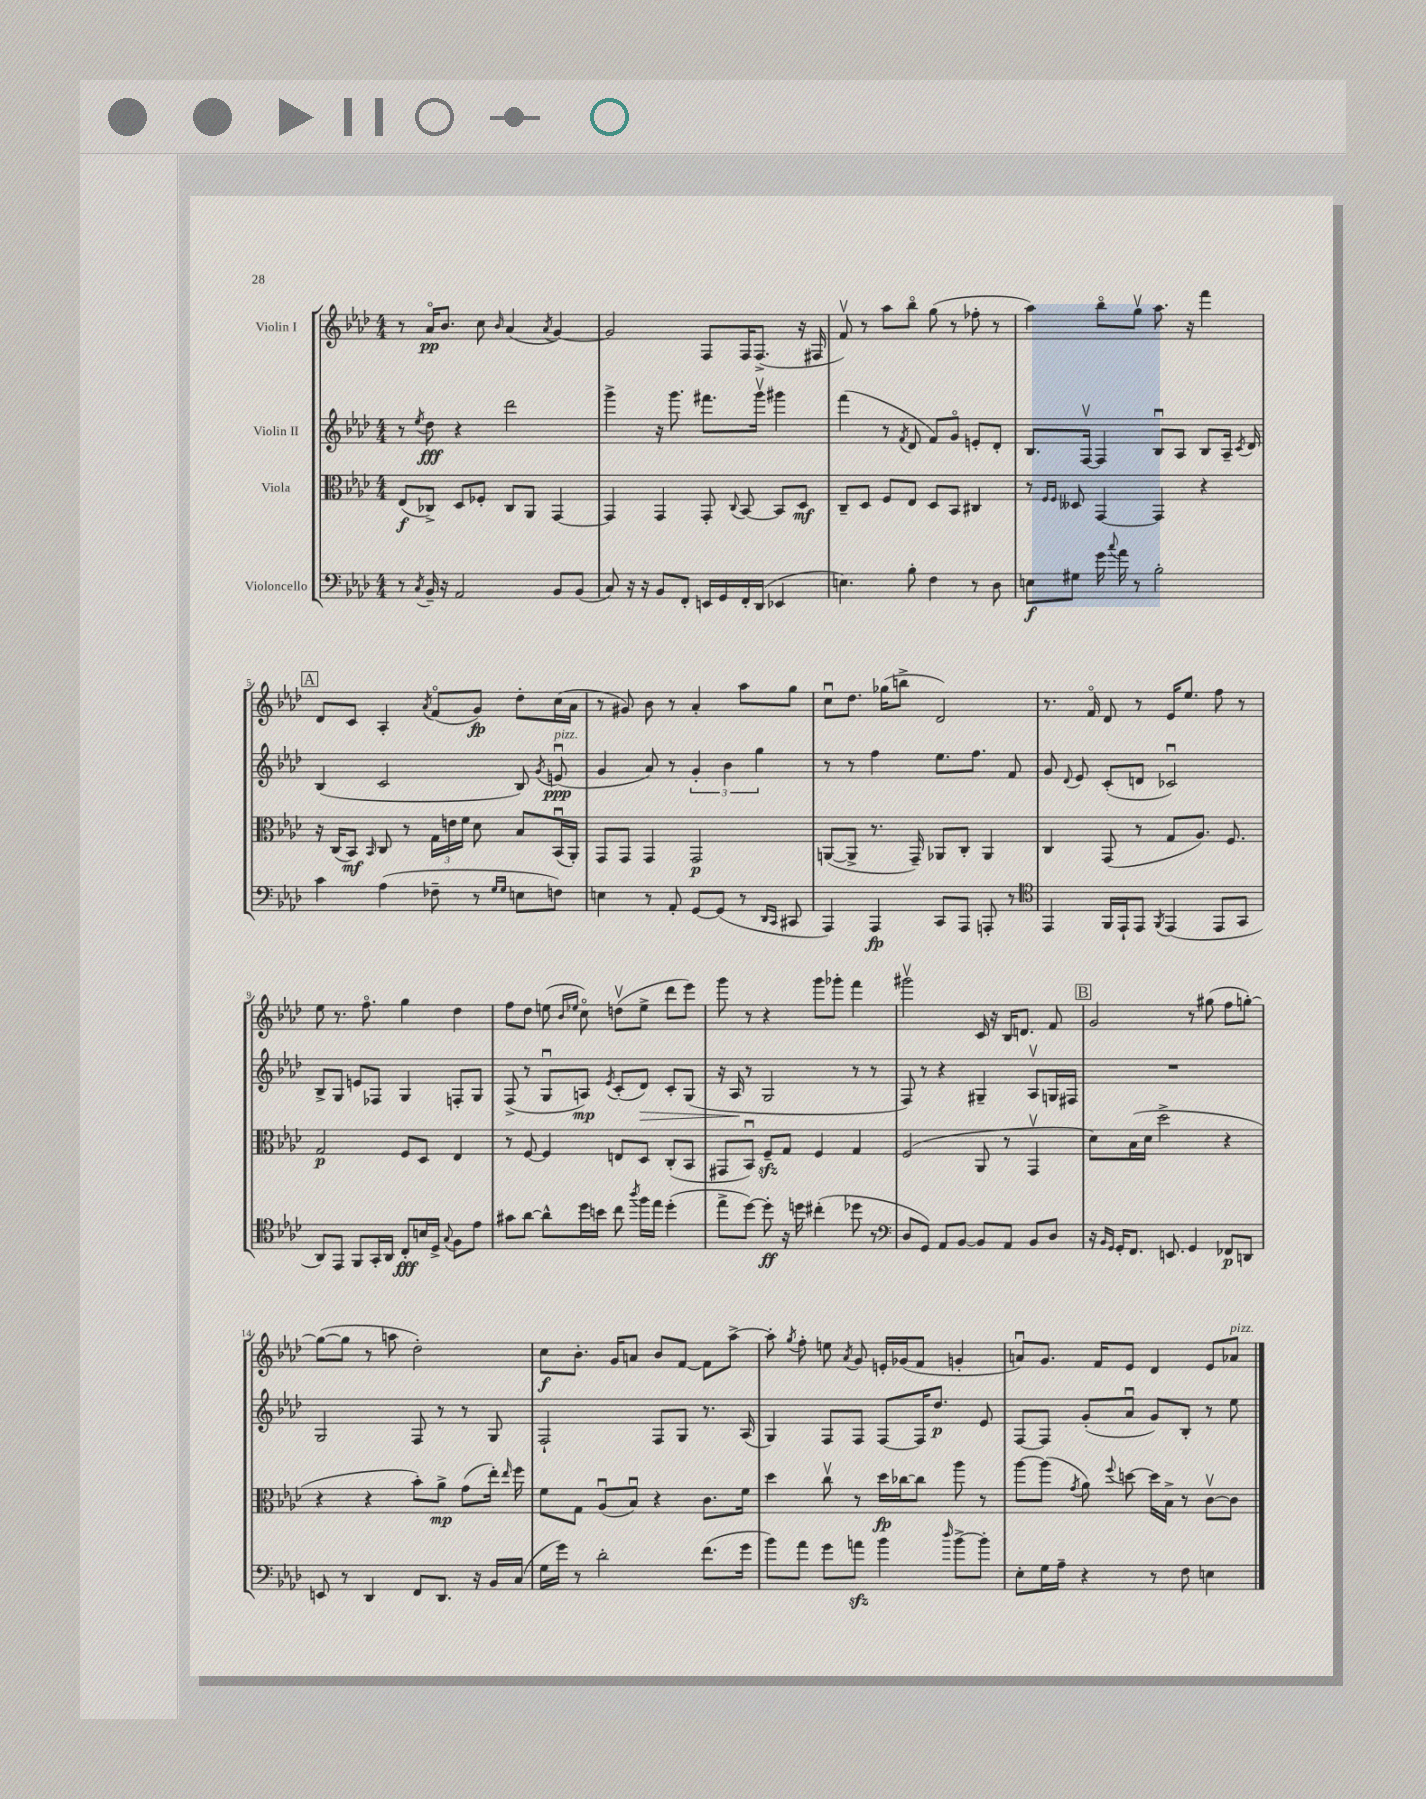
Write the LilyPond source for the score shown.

<<
\new StaffGroup <<
\new Staff = "s0" \with { instrumentName = "Violin I" } {
    \clef treble \key aes \major \numericTimeSignature \time 4/4
    \autoBeamOff r8 aes'16[\flageolet\pp bes'8.] c''8 \grace { bes'16 } aes'4( \acciaccatura { aes'8 } g'4~) |
    g'2 f8[ f16 f8.]->( r16 fis16 |
    f'8\upbow) r8 aes''8[ bes''8]\flageolet g''8( r8 fes''8-. r8 |
    aes''4) bes''8[\flageolet g''8]\upbow aes''8. r16 f'''4 |
    \mark \markup { \box "A" } des'8[ c'8] aes4-. \acciaccatura { aes'8 } f'8[\flageolet( g'8]\fp) des''8[-. c''16( aes'16] |
    r8 gis'8) bes'8 r8 aes'4-. aes''8[ g''8] |
    c''8[\downbow des''8.] ges''16[( b''8]-> des'2) |
    r8. f'16\flageolet des'8 r8 ees'16[ ees''8.] f''8 r8 |
    ees''8 r8. f''8.\flageolet g''4 des''4 |
    f''8[ des''8] e''8( \grace { bes'16[ ees''16] } c''8\flageolet) d''8[\upbow( ees''8]-> des'''8[ ees'''8]) |
    g'''8 r8 r4 g'''8[ ges'''8]-. f'''4 |
    gis'''2\upbow c'16 r16 bes16[ d'8.] f'8 |
    \mark \markup { \box "B" } g'2 r8 gis''8( f''8[ g''8]~-.) |
    g''8[~( g''8] r8 a''8 des''2-.) |
    c''8[\f bes'8.]-. g'16[ a'8] bes'8[ f'8]~ f'8[ aes''8]~-> |
    aes''8-. \acciaccatura { g''8 } f''8-. e''8 \acciaccatura { aes'8 } g'8 e'16[-. ges'16( f'8] g'4-. |
    a'8[\downbow) g'8.] f'16[ ees'8] des'4 ees'8[ aes'8]^\markup { \italic "pizz." } \bar "|." |
}
\new Staff = "s1" \with { instrumentName = "Violin II" } {
    \clef treble \key aes \major \numericTimeSignature \time 4/4
    \autoBeamOff r8 \acciaccatura { ees''8 } des''8\fff r4 des'''2 |
    g'''4-> r16 g'''8. fis'''8.[ g'''16]\upbow gis'''4 |
    f'''4( r8 \acciaccatura { f'8 } des'8 f'8[) g'8]\flageolet e'8[-. des'8]-. |
    bes8.[ f16]~\upbow f4 bes8[\downbow aes8] bes8[ aes16]-- \acciaccatura { c'8 } des'16 |
    \mark \markup { \box "A" } bes4( c'2 bes8) \acciaccatura { g'8 } e'8\downbow\ppp^\markup { \italic "pizz." }( |
    g'4 aes'8) r8 \tuplet 3/2 { g'4-. bes'4 g''4 } |
    r8 r8 f''4 ees''8.[ f''8.] f'8 |
    g'8 \appoggiatura { des'8 } ees'8 c'8[-.( d'8] ces'2\downbow) |
    bes8[-> g8] e'8[ fes8] g4 f8[-. g8] |
    f8->( r8 g8[\downbow a8]\mp) \acciaccatura { ees'8 } c'8[-.( des'8]\>) c'8[-. g8]( |
    r16 aes16\! r8 g2 r8 r8 |
    f8) r8 r4 gis4-- aes8[\upbow g16 fis16] |
    \mark \markup { \box "B" } R1 |
    g2 f8 r8 r8 g8 |
    f2-! f8[ g8] r8. aes16( |
    g4) f8[ f8] f8[~ f16 des''8.]\p ees'8 |
    f8[~ f8] g'8[-.( aes'8]\downbow g'8[) bes8]-. r8 ees''8 \bar "|." |
}
\new Staff = "s2" \with { instrumentName = "Viola" } {
    \clef alto \key aes \major \numericTimeSignature \time 4/4
    \autoBeamOff ees8[\f( ces8]->) des8[ fes8]-. ces8[ aes,8] g,4~ |
    g,4 g,4 g,8-. \appoggiatura { c8 } bes,8~ bes,8[ des8]\mf |
    c8[-- des8] f8[ ees8] des8[ bes,8] cis4 |
    r8 \grace { f16[ f16] } deses8 g,4~ g,4 r4 |
    \mark \markup { \box "A" } r16 c16[( bes,8]\mf) \grace { bes,16 } c8 r8 \tuplet 3/2 { g16[ e'16 f'16] } des'8 bes8[ bes,16\downbow( aes,16]-.) |
    g,8[ g,8] g,4 g,2\p |
    a,8[~( a,8]-> r8. g,16--) aes,8[ c8]-. aes,4 |
    c4 g,8( r8 g8[ aes8.]) f8. |
    g2\p f8[ des8] ees4 |
    r8 f8~ f4 e8[ des8] c8[-.( bes,8] |
    gis,8[ bes,8]\downbow) f8[--\sfz g8] f4 g4 |
    f2( aes,8 r8 g,4\upbow |
    \mark \markup { \box "B" } des'8[) bes16( des'16] des''2-> r4 |
    r4 r4 bes'8[-.) aes'8]->\mp g'8[( ees''16]-.) \grace { ees''16 } f''16 |
    f'8[ g8] aes8[\downbow( bes8]\downbow) r4 c'8.[ f'16] |
    des''4 c''8\upbow r8 des''16[\fp ces''16~ ces''8] aes''8 r8 |
    aes''8[~ aes''8]( \acciaccatura { g'8 } aes'8) \appoggiatura { f''8 } d''8~ d''16[ bes16]-> r8 c'8[~\upbow c'8] \bar "|." |
}
\new Staff = "s3" \with { instrumentName = "Violoncello" } {
    \clef bass \key aes \major \numericTimeSignature \time 4/4
    \autoBeamOff r8 \acciaccatura { c8 } bes,16-- r16 aes,2 bes,8[ bes,8]( |
    c8) r16 r16 bes,8[ f,8]-. e,16[ g,16 f,16-. des,16]( ees,4 |
    e4.) bes8-. f4 r8 des8 |
    e8[\f gis8] g'16 \appoggiatura { c''8 } aes'16 r8 bes2-. |
    \mark \markup { \box "A" } c'4 aes4( fes8-- r8 \grace { g16[ g16] } e8[ f8]) |
    e4 r8 aes,8-. g,8[~ g,8]( r8 \grace { des,16[ c,16] } cis,8 |
    aes,,4) aes,,4\fp c,8[ aes,,8] a,,8-. r8 |
    \clef tenor ees,4 f,16[ ees,16-! ees,8] \acciaccatura { f,8 } ees,4( ees,8[ g,8] |
    aes,8[) ees,8] f,8[ g,16-. aes,16] c8[-.\fff b16 des16]-> \appoggiatura { g8 } f8[ ees'8] |
    gis'8[ aes'8]~ aes'8[-^ des''16 b'16] c''8 \acciaccatura { aes''8 } f''16[ ees''16] des''4-.( |
    ees''8[-> des''8]~) des''8-.\ff r16 d''16 cis''4-.( des''8 r8 |
    \clef bass des8[ g,8]) aes,8[ bes,8]~ bes,8[ aes,8] bes,8[ des8] |
    \mark \markup { \box "B" } r16 \grace { bes,16[ g,16] } g,16[-. f,8.] e,8. g,4 fes,8[\p d,8] |
    e,8 r8 des,4 f,8[ des,8.] r16 bes,16[ c16]( |
    g16[ g'16]) r8 des'2-. f'8.[( g'16] |
    bes'8[) aes'8] g'8[ a'8]\sfz bes'4 \grace { des''16 } bes'8[~-> bes'8]-. |
    ees8[-. g16 aes16]-- r4 r8 f8 e4 \bar "|." |
}
>>
>>
